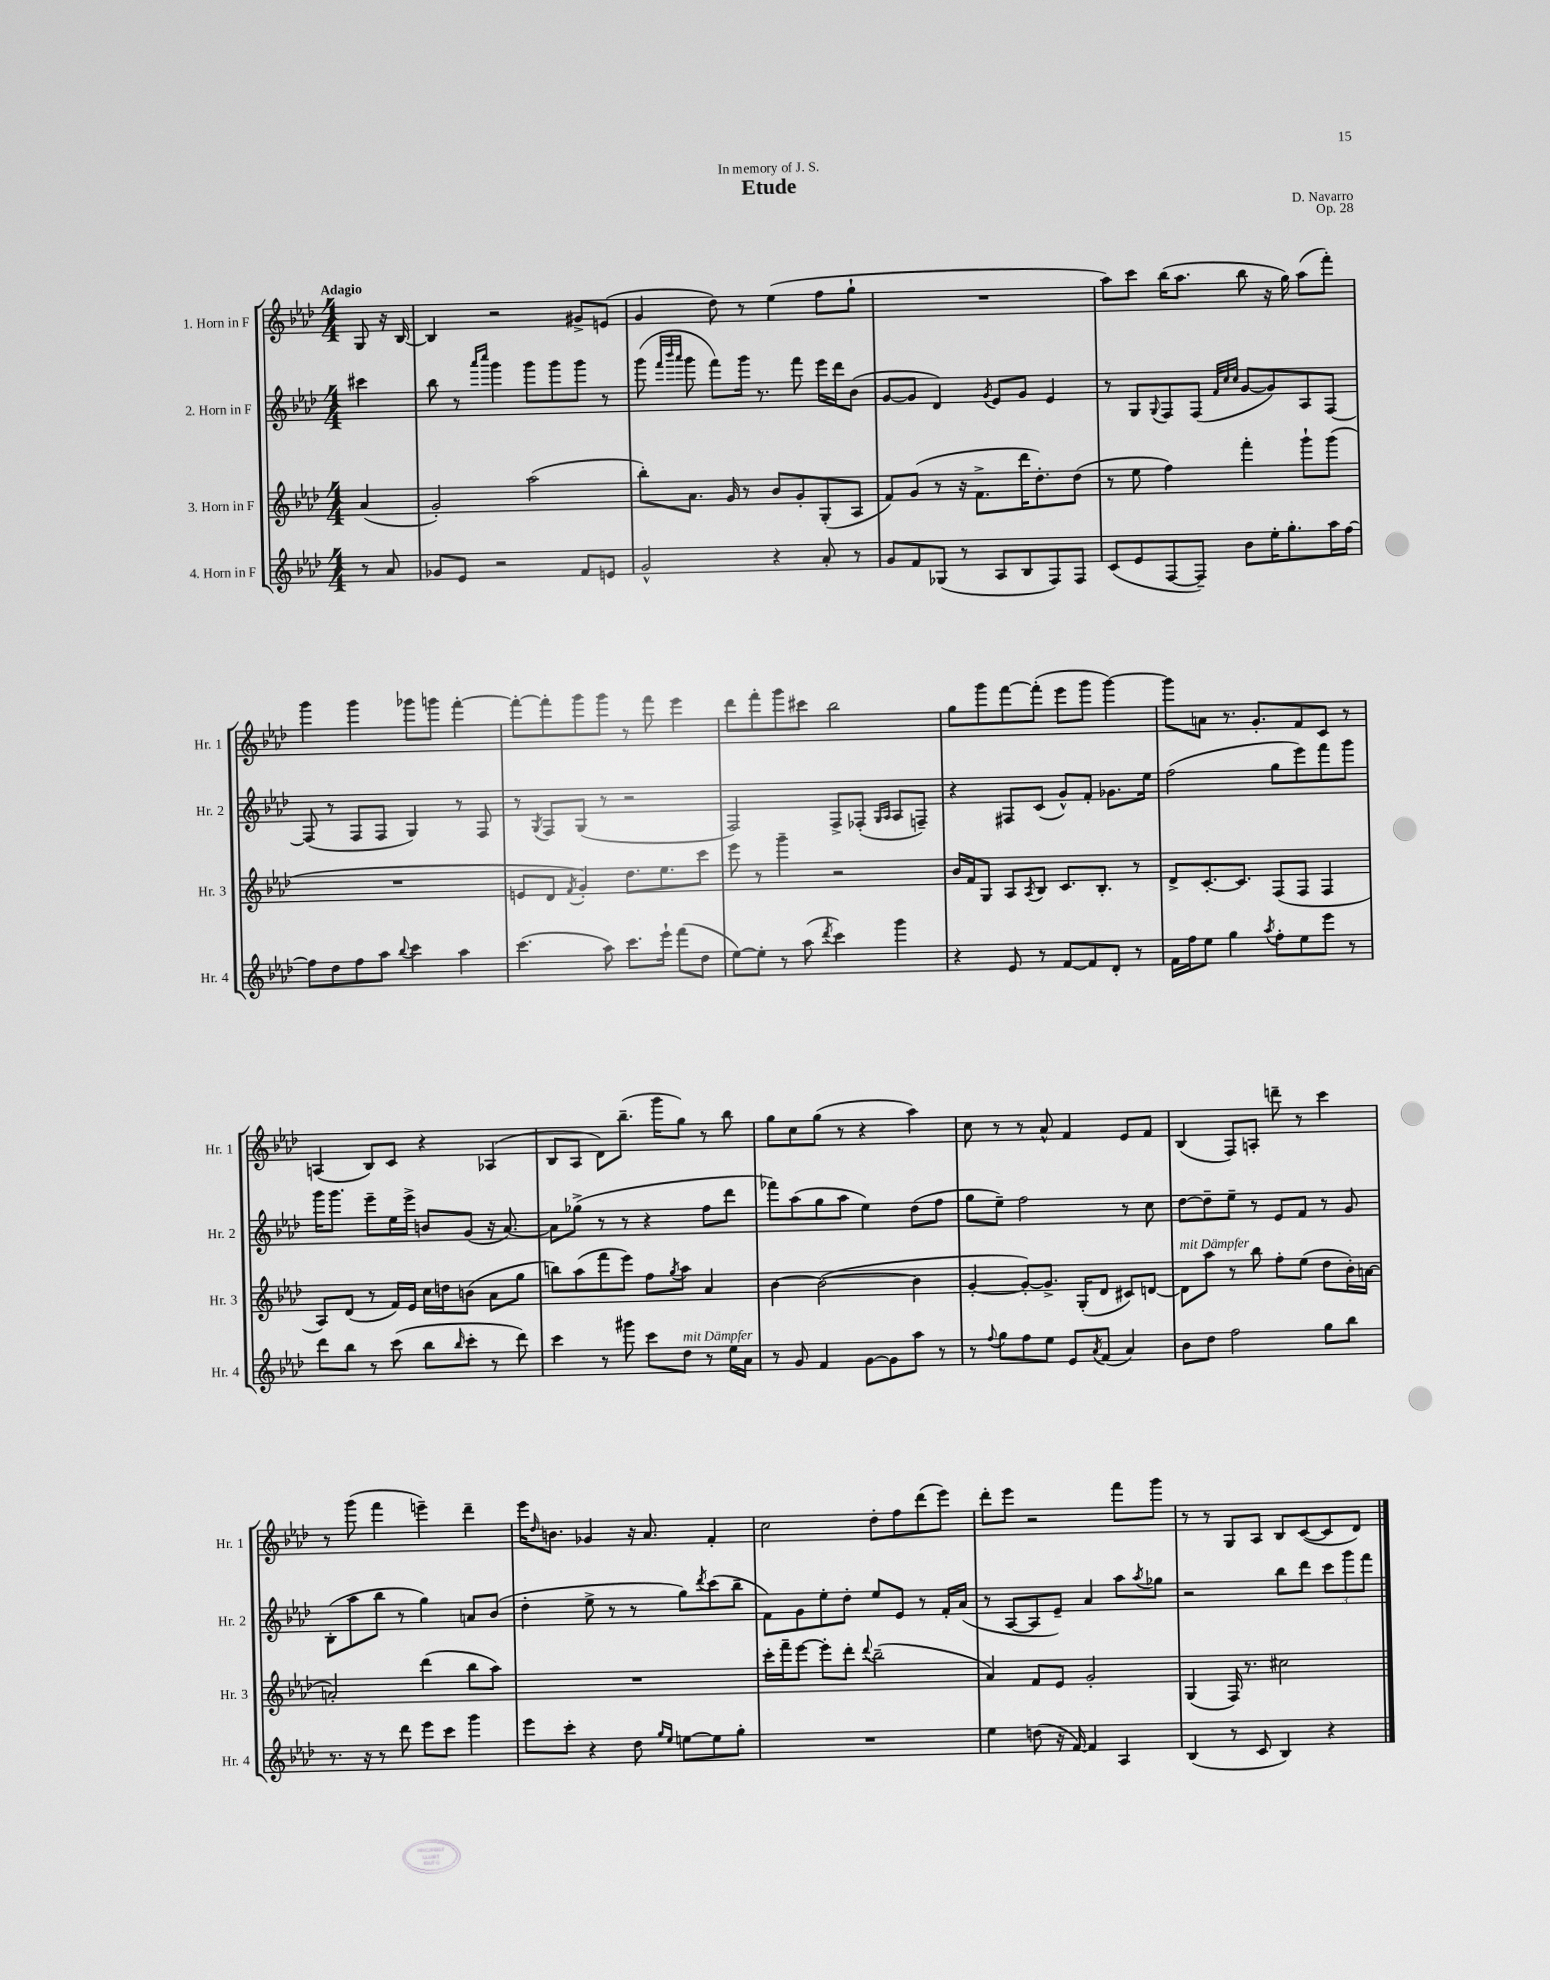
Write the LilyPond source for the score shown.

\header { title = "Etude" composer = "D. Navarro" dedication = "In memory of J. S." opus = "Op. 28" }
<<
\new StaffGroup <<
\new Staff = "s0" \with { instrumentName = "1. Horn in F" shortInstrumentName = "Hr. 1" } {
    \clef treble \key aes \major \numericTimeSignature \time 4/4 \partial 4 \tempo "Adagio"
    g8 r16 bes16~ |
    bes4 r2 gis'8-> e'8( |
    g'4 des''8) r8 ees''4( f''8 g''8-! |
    R1 |
    aes''8) c'''8 bes''16( aes''8. bes''8 r16 g''16) aes''8( f'''8-.) |
    g'''4 g'''4 ges'''8 g'''8 f'''4~-. |
    f'''8~-. f'''8-. g'''8 g'''8 r8 f'''8 ees'''4 |
    des'''8 f'''8-. g'''8 cis'''8 bes''2 |
    g''8 g'''8 f'''8~ f'''8-.( ees'''8 g'''8 g'''4~) |
    g'''8 a'8 r8. g'8.-. f'8 c'8 r8 |
    a4( bes8) c'8 r4 aes4( |
    bes8 aes8 des'8) bes''8.--( g'''16 g''8) r8 bes''8 |
    g''8 c''8 g''8( r8 r4 aes''4) |
    c''8 r8 r8 aes'8-^ f'4 ees'8 f'8 |
    bes4( f8) a8-. d'''8-- r8 c'''4 |
    r8 g'''8( f'''4 e'''4--) des'''4-- |
    ees'''16 \grace { des''16 } b'8. ges'4 r16 aes'8. f'4-. |
    c''2 des''8-. f''8 des'''8( ees'''8) |
    des'''8-. ees'''8 r2 f'''8 g'''8 |
    r8 r8 g8 aes8 bes8 c'8~( c'8 des'8) \bar "|." |
}
\new Staff = "s1" \with { instrumentName = "2. Horn in F" shortInstrumentName = "Hr. 2" } {
    \clef treble \key aes \major \numericTimeSignature \time 4/4 \partial 4
    cis'''4 |
    bes''8 r8 \grace { aes'''16 c''''16 } g'''4 g'''8 g'''8 g'''8 r8 |
    g'''8( \grace { f'''32 bes'''32 aes'''32 } g'''8 f'''8) g'''16 r8. f'''8 ees'''16 des'''16 bes'8( |
    g'8~ g'8 des'4) \acciaccatura { g'8 } ees'8 g'8 ees'4 |
    r8 g8 \appoggiatura { g8 } f8 f8( \grace { f'32 c''32 c''32 } g'8~ g'8) aes8 f8~ |
    f8( r8 f8 f8 g4) r8 f8 |
    r8 \acciaccatura { g8 } f8 g8( r8 r2 |
    f2) f8-> fes8-.( \grace { g16 aes16 } aes8 f8--) |
    r4 fis8 c'8( g'8-^) f'8-. ges'8. ees''16 |
    f''2( g''8 ees'''8) f'''8 g'''8 |
    g'''16 g'''8. ees'''8-- ees''16 ees'''16-> b'8 g'8( r16 aes'8.~) |
    aes'8 ges''8->( r8 r8 r4 f''8 des'''8 |
    fes'''8) aes''8( g''8 aes''8 ees''4) des''8( f''8 |
    g''8 ees''8--) f''2 r8 c''8 |
    des''8~ des''8-- ees''8-- r8 ees'8 f'8 r8 g'8 |
    bes8-.( aes''8 bes''8 r8 g''4) a'8 bes'8( |
    des''4-. ees''8-> r8 r8 g''8) \acciaccatura { des'''8 } c'''8( bes''8-- |
    f'8) g'8 ees''8-. des''8-. ees''8 ees'8 r8 f'16-. aes'16( |
    r8 aes8~ aes8 ees'8--) aes'4 aes''8 \acciaccatura { aes''8 } ges''8 |
    r2 bes''8 des'''8 \tuplet 3/2 { c'''8 g'''8 f'''8 } \bar "|." |
}
\new Staff = "s2" \with { instrumentName = "3. Horn in F" shortInstrumentName = "Hr. 3" } {
    \clef treble \key aes \major \numericTimeSignature \time 4/4 \partial 4
    aes'4( |
    g'2-.) aes''2( |
    bes''8-.) aes'8. g'16 r8 bes'8 g'8-. g8-.( aes8 |
    f'8) g'8( r8 r16 f'8.-> des'''16 des''8.-.) des''8( |
    r8 ees''8 f''4) f'''4-. g'''8-! g'''8( |
    R1 |
    e'8 des'8 \acciaccatura { f'8 } g'4-.) des''8. ees''8. c'''8 |
    ees'''8 r8 g'''4-- r2 |
    bes'16 f'16 g8 aes8 \acciaccatura { aes8 } bes8 c'8. bes8.-. r8 |
    des'8-> c'8.~-. c'8. f8( f8 f4 |
    aes8) des'8( r8 f'16) ees'16 c''16 d''16 b'8( aes'8 g''8 |
    b''8) aes''8( f'''8 ees'''8) f''8 \acciaccatura { g''8 } aes''8 aes'4 |
    bes'4~ bes'2~( bes'4 |
    g'4~-. g'8~-.) g'8.-> g16-.( des'8 cis'8) d'8~ |
    d'8^\markup { \italic "mit Dämpfer" } aes''8 r8 bes''8 f''8-. ees''8( des''8 bes'16-.) a'16~ |
    a'2-. des'''4( bes''8 aes''8) |
    R1 |
    c'''16-. f'''16-- ees'''8~ ees'''8-. des'''8-. \appoggiatura { des'''8 } bes''2--( |
    aes'4) f'8 ees'8 g'2-. |
    g4( f16) r8. cis''2 \bar "|." |
}
\new Staff = "s3" \with { instrumentName = "4. Horn in F" shortInstrumentName = "Hr. 4" } {
    \clef treble \key aes \major \numericTimeSignature \time 4/4 \partial 4
    r8 aes'8 |
    ges'8 ees'8 r2 f'8 e'8 |
    g'2-^ r4 aes'8-. r8 |
    g'8 f'8 ges8( r8 aes8 bes8 f8) f8 |
    c'8( ees'8 f8~ f8--) bes'8 ees''16-. g''8.-. aes''16 f''16~ |
    f''8 des''8 f''8 aes''8 \appoggiatura { bes''8 } c'''4 aes''4 |
    c'''4.( aes''8) c'''8. ees'''16-! f'''8( des''8 |
    ees''8~) ees''8-. r8 aes''8( \acciaccatura { des'''8 } c'''4) g'''4 |
    r4 ees'8 r8 f'8~ f'8 des'8-. r8 |
    f'16 f''16 ees''8 g''4 \acciaccatura { aes''8 } f''8-. ees''8 ees'''8 r8 |
    des'''8 bes''8 r8 c'''8( bes''8 \grace { bes''16 } c'''8-. r8 des'''8) |
    c'''4 r8 gis'''8 c'''8 des''8^\markup { \italic "mit Dämpfer" } r8 ees''16 aes'16 |
    r8 g'8 f'4 g'8~ g'8 aes''8 r8 |
    r8 \appoggiatura { f''8 } g''8 f''8 ees''8 ees'8 \acciaccatura { aes'8 } f'8( aes'4) |
    bes'8 des''8 f''2 g''8 bes''8 |
    r8. r16 r8 des'''8 ees'''8 c'''8 g'''4 |
    ees'''8 c'''8-. r4 des''8 \grace { g''16 ees''16 } e''8~ e''8 g''8-. |
    R1 |
    ees''4 d''8( r16 f'16~) f'4 aes4 |
    bes4( r8 c'8 bes4) r4 \bar "|." |
}
>>
>>
\layout { \context { \Score \remove "Bar_number_engraver" } }
